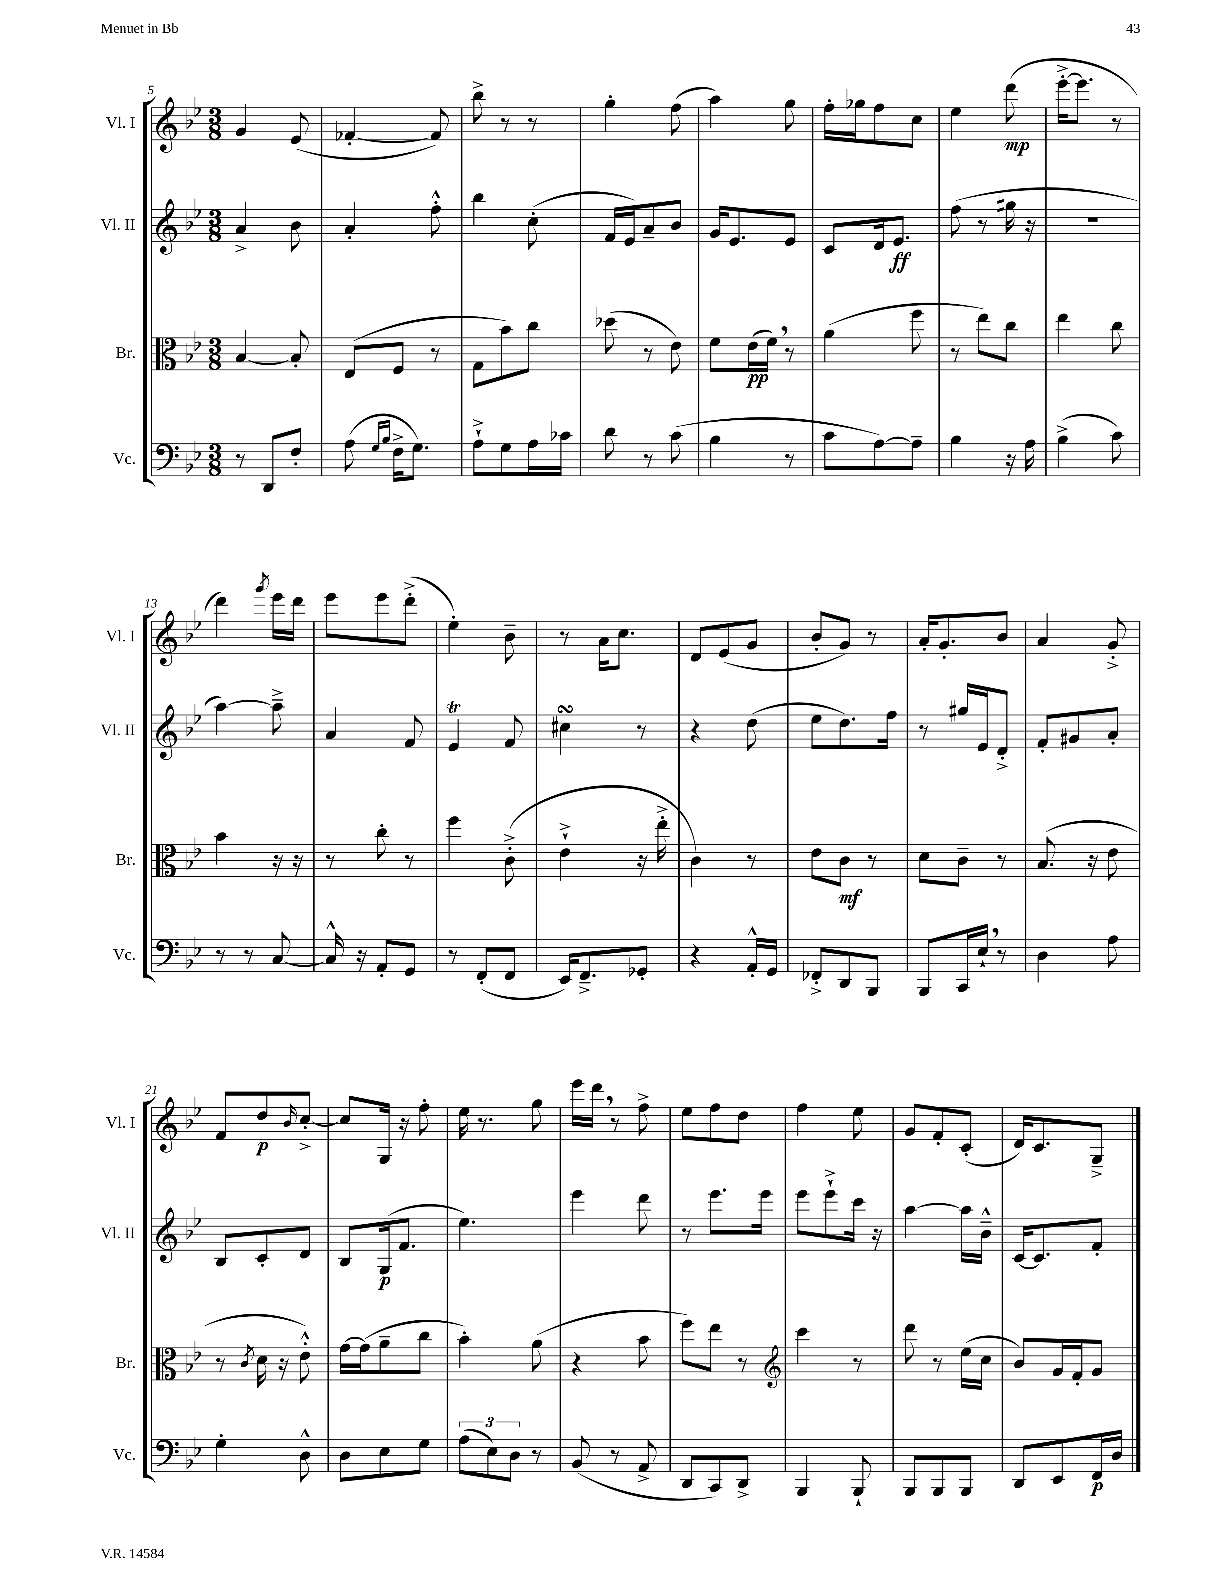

**kern	**dynam	**kern	**dynam	**kern	**dynam	**kern	**dynam
*part4	*part4	*part3	*part3	*part2	*part2	*part1	*part1
*staff4	*staff4	*staff3	*staff3	*staff2	*staff2	*staff1	*staff1
*I"Vc.	*	*I"Br.	*	*I"Vl. II	*	*I"Vl. I	*
*I'Vc.	*	*I'Br.	*	*I'Vl. II	*	*I'Vl. I	*
*clefF4	*	*clefC3	*	*clefG2	*	*clefG2	*
*k[b-e-]	*	*k[b-e-]	*	*k[b-e-]	*	*k[b-e-]	*
*M3/8	*	*M3/8	*	*M3/8	*	*M3/8	*
=5	=5	=5	=5	=5	=5	=5	=5
8r	.	[4B-/	.	4a^/	.	4g/	.
8DD/L	.	.	.	.	.	.	.
8F'/J	.	8B-'/]	.	8b-\	.	(8e-/	.
=6	=6	=6	=6	=6	=6	=6	=6
(8A\	.	(8E-/L	.	4a'/	.	[4f-X'/	.
16qqG/LL	.	.	.	.	.	.	.
16qqB-/JJ	.	.	.	.	.	.	.
16F^\KL	.	8F/J	.	.	.	.	.
8.G\J)	.	.	.	.	.	.	.
.	.	8r	.	8ff'^^\	.	8f-/])	.
=7	=7	=7	=7	=7	=7	=7	=7
8A`^\L	.	8G\L	.	4bb-\	.	8bb-^\	.
8G\	.	8b-\)	.	.	.	8r	.
16A\L	.	8cc\J	.	(8cc'\	.	8r	.
16c-X\JJ	.	.	.	.	.	.	.
=8	=8	=8	=8	=8	=8	=8	=8
8d\	.	(8dd-X\	.	16f/LL	.	4gg'\	.
.	.	.	.	16e-/J)	.	.	.
8r	.	8r	.	8a~/	.	.	.
(8c\	.	8e-\)	.	8b-/J	.	(8ff\	.
=9	=9	=9	=9	=9	=9	=9	=9
4B-\	.	8f\L	.	16g/KL	.	4aa\)	.
.	.	.	.	8.e-/	.	.	.
.	.	(16e-\L	pp	.	.	.	.
.	.	16f,\JJ)	.	.	.	.	.
8r	.	8r	.	8e-/J	.	8gg\	.
=10	=10	=10	=10	=10	=10	=10	=10
8c\L	.	(4a\	.	8c/L	.	16ff'\LL	.
.	.	.	.	.	.	16gg-X\J	.
[8A\)	.	.	.	16d/k	.	8ff\	.
.	.	.	.	8.e-/J	ff	.	.
8A~\J]	.	8ff\	.	.	.	8cc\J	.
=11	=11	=11	=11	=11	=11	=11	=11
4B-\	.	8r	.	(8ff\	.	4ee-\	.
.	.	8ee-\L)	.	8r	.	.	.
16r	.	8cc\J	.	16gg#X\	.	(8ddd\	mp
16A\	.	.	.	16r	.	.	.
=12	=12	=12	=12	=12	=12	=12	=12
(4B-^\	.	4ee-\	.	4.r	.	[16eee-'^\KL	.
.	.	.	.	.	.	8.eee-\J]	.
8c\)	.	8cc\	.	.	.	8r	.
!!LO:LB:g=z
=13	=13	=13	=13	=13	=13	=13	=13
8r	.	4b-\	.	[4aa\)	.	4ddd\)	.
8r	.	.	.	.	.	.	.
.	.	.	.	.	.	8qggg/	.
[8C/	.	16r	.	8aa~^\]	.	16eee-\LL	.
.	.	16r	.	.	.	16ddd\JJ	.
=14	=14	=14	=14	=14	=14	=14	=14
16C^^/]	.	8r	.	4a/	.	8eee-\L	.
16r	.	.	.	.	.	.	.
8AA'/L	.	8cc'\	.	.	.	8eee-\	.
8GG/J	.	8r	.	8f/	.	(8ddd'^\J	.
=15	=15	=15	=15	=15	=15	=15	=15
8r	.	4ff\	.	4e-T/	.	4ee-'\)	.
(8FF'/L	.	.	.	.	.	.	.
8FF/J	.	(8c'^\	.	8f/	.	8b-~\	.
=16	=16	=16	=16	=16	=16	=16	=16
16EE-/KL)	.	4e-`^\	.	4cc#XsSsS\	.	8r	.
8.FF~^/	.	.	.	.	.	.	.
.	.	.	.	.	.	16a\KL	.
.	.	.	.	.	.	8.cc\J	.
8GG-X'/J	.	16r	.	8r	.	.	.
.	.	16ee-'^\	.	.	.	.	.
=17	=17	=17	=17	=17	=17	=17	=17
4r	.	4c\)	.	4r	.	8d/L	.
.	.	.	.	.	.	(8e-/	.
16AA'^^/LL	.	8r	.	(8dd\	.	8g/J	.
16GG/JJ	.	.	.	.	.	.	.
=18	=18	=18	=18	=18	=18	=18	=18
8FF-X'^/L	.	8e-\L	.	8ee-\L	.	8b-'/L	.
8DD/	.	8c\J	mf	8.dd\)	.	8g/J)	.
8BBB-/J	.	8r	.	.	.	8r	.
.	.	.	.	16ff\Jk	.	.	.
=19	=19	=19	=19	=19	=19	=19	=19
8BBB-/L	.	8d\L	.	8r	.	16a'/KL	.
.	.	.	.	.	.	8.g'/	.
16CC/L	.	8c~\J	.	16gg#X/LL	.	.	.
16E-`,/JJ	.	.	.	16e-/J	.	.	.
8r	.	8r	.	8d'^/J	.	8b-/J	.
=20	=20	=20	=20	=20	=20	=20	=20
4D\	.	(8.B-/	.	8f'/L	.	4a/	.
.	.	.	.	8g#X/	.	.	.
.	.	16r	.	.	.	.	.
8A\	.	8e-\	.	8a'/J	.	8g'^/	.
!!LO:LB:g=z
=21	=21	=21	=21	=21	=21	=21	=21
4G'\	.	8r	.	8B-/L	.	8f/L	.
.	.	8qc/	.	.	.	.	.
.	.	16d\	.	8c'/	.	8dd/	p
.	.	16r	.	.	.	.	.
.	.	.	.	.	.	16qqb-/	.
8D^^\	.	8e-'^^\)	.	8d/J	.	[8cc'^/J	.
=22	=22	=22	=22	=22	=22	=22	=22
8D\L	.	[16g\LL	.	8B-/L	.	8cc/L]	.
.	.	(16g\J]	.	.	.	.	.
8E-\	.	8a~\	.	(16G/k	p	16G/Jk	.
.	.	.	.	8.f/J	.	16r	.
8G\J	.	8cc\J	.	.	.	8ff'\	.
=23	=23	=23	=23	=23	=23	=23	=23
(12A\L	.	4b-'\)	.	4.ee-\)	.	16ee-\	.
.	.	.	.	.	.	8.r	.
12E-\)	.	.	.	.	.	.	.
12D\J	.	.	.	.	.	.	.
8r	.	(8a\	.	.	.	8gg\	.
=24	=24	=24	=24	=24	=24	=24	=24
(8BB-/	.	4r	.	4eee-\	.	16eee-\LL	.
.	.	.	.	.	.	16ddd,\JJ	.
8r	.	.	.	.	.	8r	.
8AA^/	.	8b-\	.	8ddd\	.	8ff^\	.
=25	=25	=25	=25	=25	=25	=25	=25
8DD/L	.	8ff\L)	.	8r	.	8ee-\L	.
8CC/)	.	8ee-\J	.	8.eee-\L	.	8ff\	.
8DD^/J	.	8r	.	.	.	8dd\J	.
.	.	.	.	16eee-\Jk	.	.	.
=26	=26	=26	=26	=26	=26	=26	=26
*	*	*clefG2	*	*	*	*	*
4BBB-/	.	4ccc\	.	8eee-\L	.	4ff\	.
.	.	.	.	8eee-`^\	.	.	.
8BBB-`/	.	8r	.	16ccc\Jk	.	8ee-\	.
.	.	.	.	16r	.	.	.
=27	=27	=27	=27	=27	=27	=27	=27
8BBB-/L	.	8ddd\	.	[4aa\	.	8g/L	.
8BBB-/	.	8r	.	.	.	8f'/	.
8BBB-/J	.	(16ee-\LL	.	16aa\LL]	.	(8c'/J	.
.	.	16cc\JJ	.	16b-~^^\JJ	.	.	.
=28	=28	=28	=28	=28	=28	=28	=28
8DD/L	.	8b-/L)	.	[16c/KL	.	16d/KL)	.
.	.	.	.	8.c/]	.	8.c/	.
8EE-/	.	16g/L	.	.	.	.	.
.	.	16f'/J	.	.	.	.	.
16FF/L	p	8g/J	.	8f'/J	.	8G~^/J	.
16D/JJ	.	.	.	.	.	.	.
==	==	==	==	==	==	==	==
*-	*-	*-	*-	*-	*-	*-	*-
